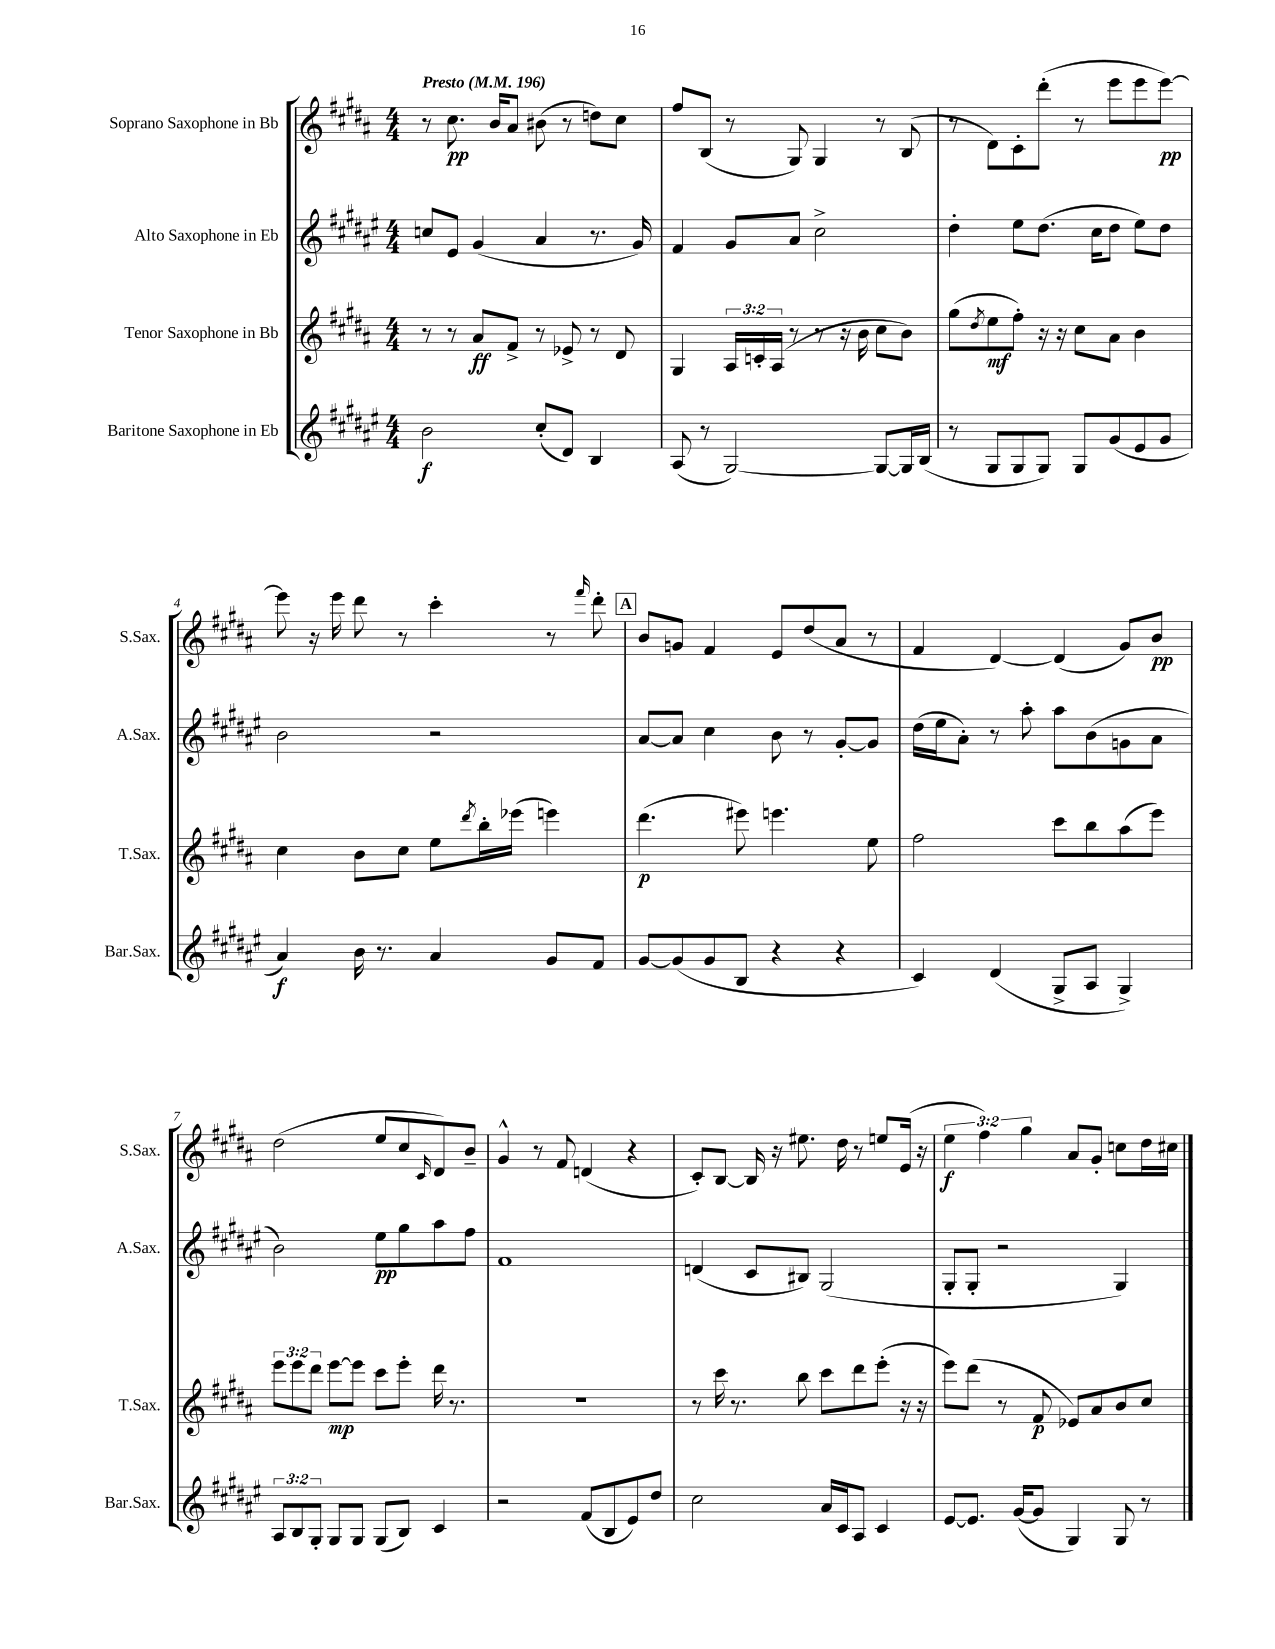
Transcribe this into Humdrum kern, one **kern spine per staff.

**kern	**dynam	**kern	**dynam	**kern	**dynam	**kern	**dynam
*part4	*part4	*part3	*part3	*part2	*part2	*part1	*part1
*staff4	*staff4	*staff3	*staff3	*staff2	*staff2	*staff1	*staff1
*I"Baritone Saxophone in Eb	*	*I"Tenor Saxophone in Bb	*	*I"Alto Saxophone in Eb	*	*I"Soprano Saxophone in Bb	*
*I'Bar.Sax.	*	*I'T.Sax.	*	*I'A.Sax.	*	*I'S.Sax.	*
*clefG2	*	*clefG2	*	*clefG2	*	*clefG2	*
*k[f#c#g#d#a#e#]	*	*k[f#c#g#d#a#]	*	*k[f#c#g#d#a#e#]	*	*k[f#c#g#d#a#]	*
*M4/4	*	*M4/4	*	*M4/4	*	*M4/4	*
*MM196	*	*MM196	*	*MM196	*	*MM196	*
=1	=1	=1	=1	=1	=1	=1	=1
!	!	!	!	!	!	!LO:TX:a:B:t=Presto	!
2b\	f	8r	.	8ccn/L	.	8r	.
.	.	8r	.	8e#/J	.	8.cc#\	pp
.	.	8a#/L	ff	(4g#/	.	.	.
.	.	.	.	.	.	16b/KL	.
.	.	8f#^/J	.	.	.	8a#/J	.
(8cc#'/L	.	8r	.	4a#/	.	(8b#X\	.
8d#/J)	.	8e-X^/	.	.	.	8r	.
4B/	.	8r	.	8.r	.	8ddn\L)	.
.	.	8d#/	.	.	.	8cc#\J	.
.	.	.	.	16g#/)	.	.	.
=2	=2	=2	=2	=2	=2	=2	=2
(8A#/	.	4G#/	.	4f#/	.	8ff#/L	.
8r	.	.	.	.	.	(8B/J	.
[2G#/)	.	24A#/LL	.	8g#/L	.	8r	.
.	.	24cn'/	.	.	.	.	.
.	.	(24A#/JJ	.	.	.	.	.
.	.	8r	.	8a#/J	.	8G#/)	.
.	.	8r	.	2cc#^\	.	4G#/	.
.	.	16r	.	.	.	.	.
.	.	16b\	.	.	.	.	.
8G#/L_	.	8cc#\L	.	.	.	8r	.
16G#/L]	.	8b\J)	.	.	.	(8B/	.
(16B/JJ	.	.	.	.	.	.	.
=3	=3	=3	=3	=3	=3	=3	=3
8r	.	(8gg#\L	.	4dd#'\	.	8r	.
.	.	8qdd#/	.	.	.	.	.
8G#/L	.	8ee\	mf	.	.	8d#\L)	.
8G#/	.	8ff#'\J)	.	8ee#\L	.	8c#'\	.
8G#/J)	.	16r	.	(8.dd#\J	.	(8ddd#'\J	.
.	.	16r	.	.	.	.	.
8G#/L	.	8cc#\L	.	.	.	8r	.
.	.	.	.	16cc#\KL	.	.	.
(8g#/	.	8a#\J	.	8dd#\J	.	8eee\L	.
8e#/	.	4b\	.	8ee#\L)	.	8eee\	.
8g#/J	.	.	.	8dd#\J	.	[8eee\J)	pp
!!LO:LB:g=z
=4	=4	=4	=4	=4	=4	=4	=4
4a#/)	f	4cc#\	.	2b\	.	8eee\]	.
.	.	.	.	.	.	16r	.
.	.	.	.	.	.	16eee\	.
16b\	.	8b\L	.	.	.	8ddd#\	.
8.r	.	.	.	.	.	.	.
.	.	8cc#\J	.	.	.	8r	.
4a#/	.	8ee\L	.	2r	.	4ccc#'\	.
.	.	8qddd#/	.	.	.	.	.
.	.	16bb'\L	.	.	.	.	.
.	.	(16eee-X\JJ	.	.	.	.	.
8g#/L	.	4eeen\)	.	.	.	8r	.
.	.	.	.	.	.	16qqfff#/	.
8f#/J	.	.	.	.	.	8ddd#'\	.
!!LO:REH:place=s1:t=A
=5	=5	=5	=5	=5	=5	=5	=5
[8g#/L	.	(4.ddd#\	p	[8a#/L	.	8b/L	.
(8g#/]	.	.	.	8a#/J]	.	8gn/J	.
8g#/	.	.	.	4cc#\	.	4f#/	.
8B/J	.	8eee#X\)	.	.	.	.	.
4r	.	4.eeen\	.	8b\	.	8e/L	.
.	.	.	.	8r	.	(8dd#/	.
4r	.	.	.	[8g#'/L	.	8a#/J	.
.	.	8ee\	.	8g#/J]	.	8r	.
=6	=6	=6	=6	=6	=6	=6	=6
4c#/)	.	2ff#\	.	(16dd#\LL	.	4f#/	.
.	.	.	.	16ee#\J	.	.	.
.	.	.	.	8a#'\J)	.	.	.
(4d#/	.	.	.	8r	.	[4d#/)	.
.	.	.	.	8aa#'\	.	.	.
8G#^/L	.	8ccc#\L	.	8aa#\L	.	(4d#/]	.
8A#/J	.	8bb\	.	(8b\	.	.	.
4G#^/)	.	(8aa#\	.	8gn\	.	8g#/L)	.
.	.	8eee\J)	.	8a#\J	.	8b/J	pp
!!LO:LB:g=z
=7	=7	=7	=7	=7	=7	=7	=7
12A#/L	.	12eee\L	.	2b\)	.	(2dd#\	.
12B/	.	12eee\	.	.	.	.	.
12G#'/J	.	12ddd#\J	.	.	.	.	.
8G#/L	.	[8eee\L	mp	.	.	.	.
8G#/J	.	8eee\J]	.	.	.	.	.
(8G#/L	.	8ccc#\L	.	8ee#\L	pp	8ee/L	.
8B/J)	.	8eee'\J	.	8gg#\	.	8cc#/	.
.	.	.	.	.	.	16qqc#/	.
4c#/	.	16ddd#\	.	8aa#\	.	8d#/)	.
.	.	8.r	.	.	.	.	.
.	.	.	.	8ff#\J	.	8b~/J	.
=8	=8	=8	=8	=8	=8	=8	=8
2r	.	1r	.	1f#	.	4g#^^/	.
.	.	.	.	.	.	8r	.
.	.	.	.	.	.	8f#/	.
(8f#/L	.	.	.	.	.	(4dn/	.
8B/	.	.	.	.	.	.	.
8e#/)	.	.	.	.	.	4r	.
8dd#/J	.	.	.	.	.	.	.
=9	=9	=9	=9	=9	=9	=9	=9
2cc#\	.	8r	.	(4dn/	.	8c#'/L)	.
.	.	16ccc#\	.	.	.	[8B/J	.
.	.	8.r	.	.	.	.	.
.	.	.	.	8c#/L	.	16B/]	.
.	.	.	.	.	.	16r	.
.	.	8bb\	.	8B#X/J)	.	8.ee#X\	.
16a#/LL	.	8ccc#\L	.	(2G#/	.	.	.
16c#/J	.	.	.	.	.	16dd#\	.
8A#/J	.	8ddd#\	.	.	.	8r	.
4c#/	.	(8eee'\J	.	.	.	8een/L	.
.	.	16r	.	.	.	(16e/Jk	.
.	.	16r	.	.	.	16r	.
=10	=10	=10	=10	=10	=10	=10	=10
[8e#/L	.	8eee\L)	.	8G#'/L	.	6ee\	f
8.e#/J]	.	(8ddd#\J	.	8G#'/J	.	.	.
.	.	.	.	.	.	6ff#\)	.
.	.	8r	.	2r	.	.	.
([16g#/KL	.	.	.	.	.	.	.
.	.	.	.	.	.	6gg#\	.
8g#/J]	.	8f#/	p	.	.	.	.
4G#/)	.	8e-X/L)	.	.	.	8a#/L	.
.	.	8a#/	.	.	.	8g#'/J	.
8G#/	.	8b/	.	4G#/)	.	8ccn\L	.
8r	.	8cc#/J	.	.	.	16dd#\L	.
.	.	.	.	.	.	16cc#X\JJ	.
==	==	==	==	==	==	==	==
*-	*-	*-	*-	*-	*-	*-	*-
